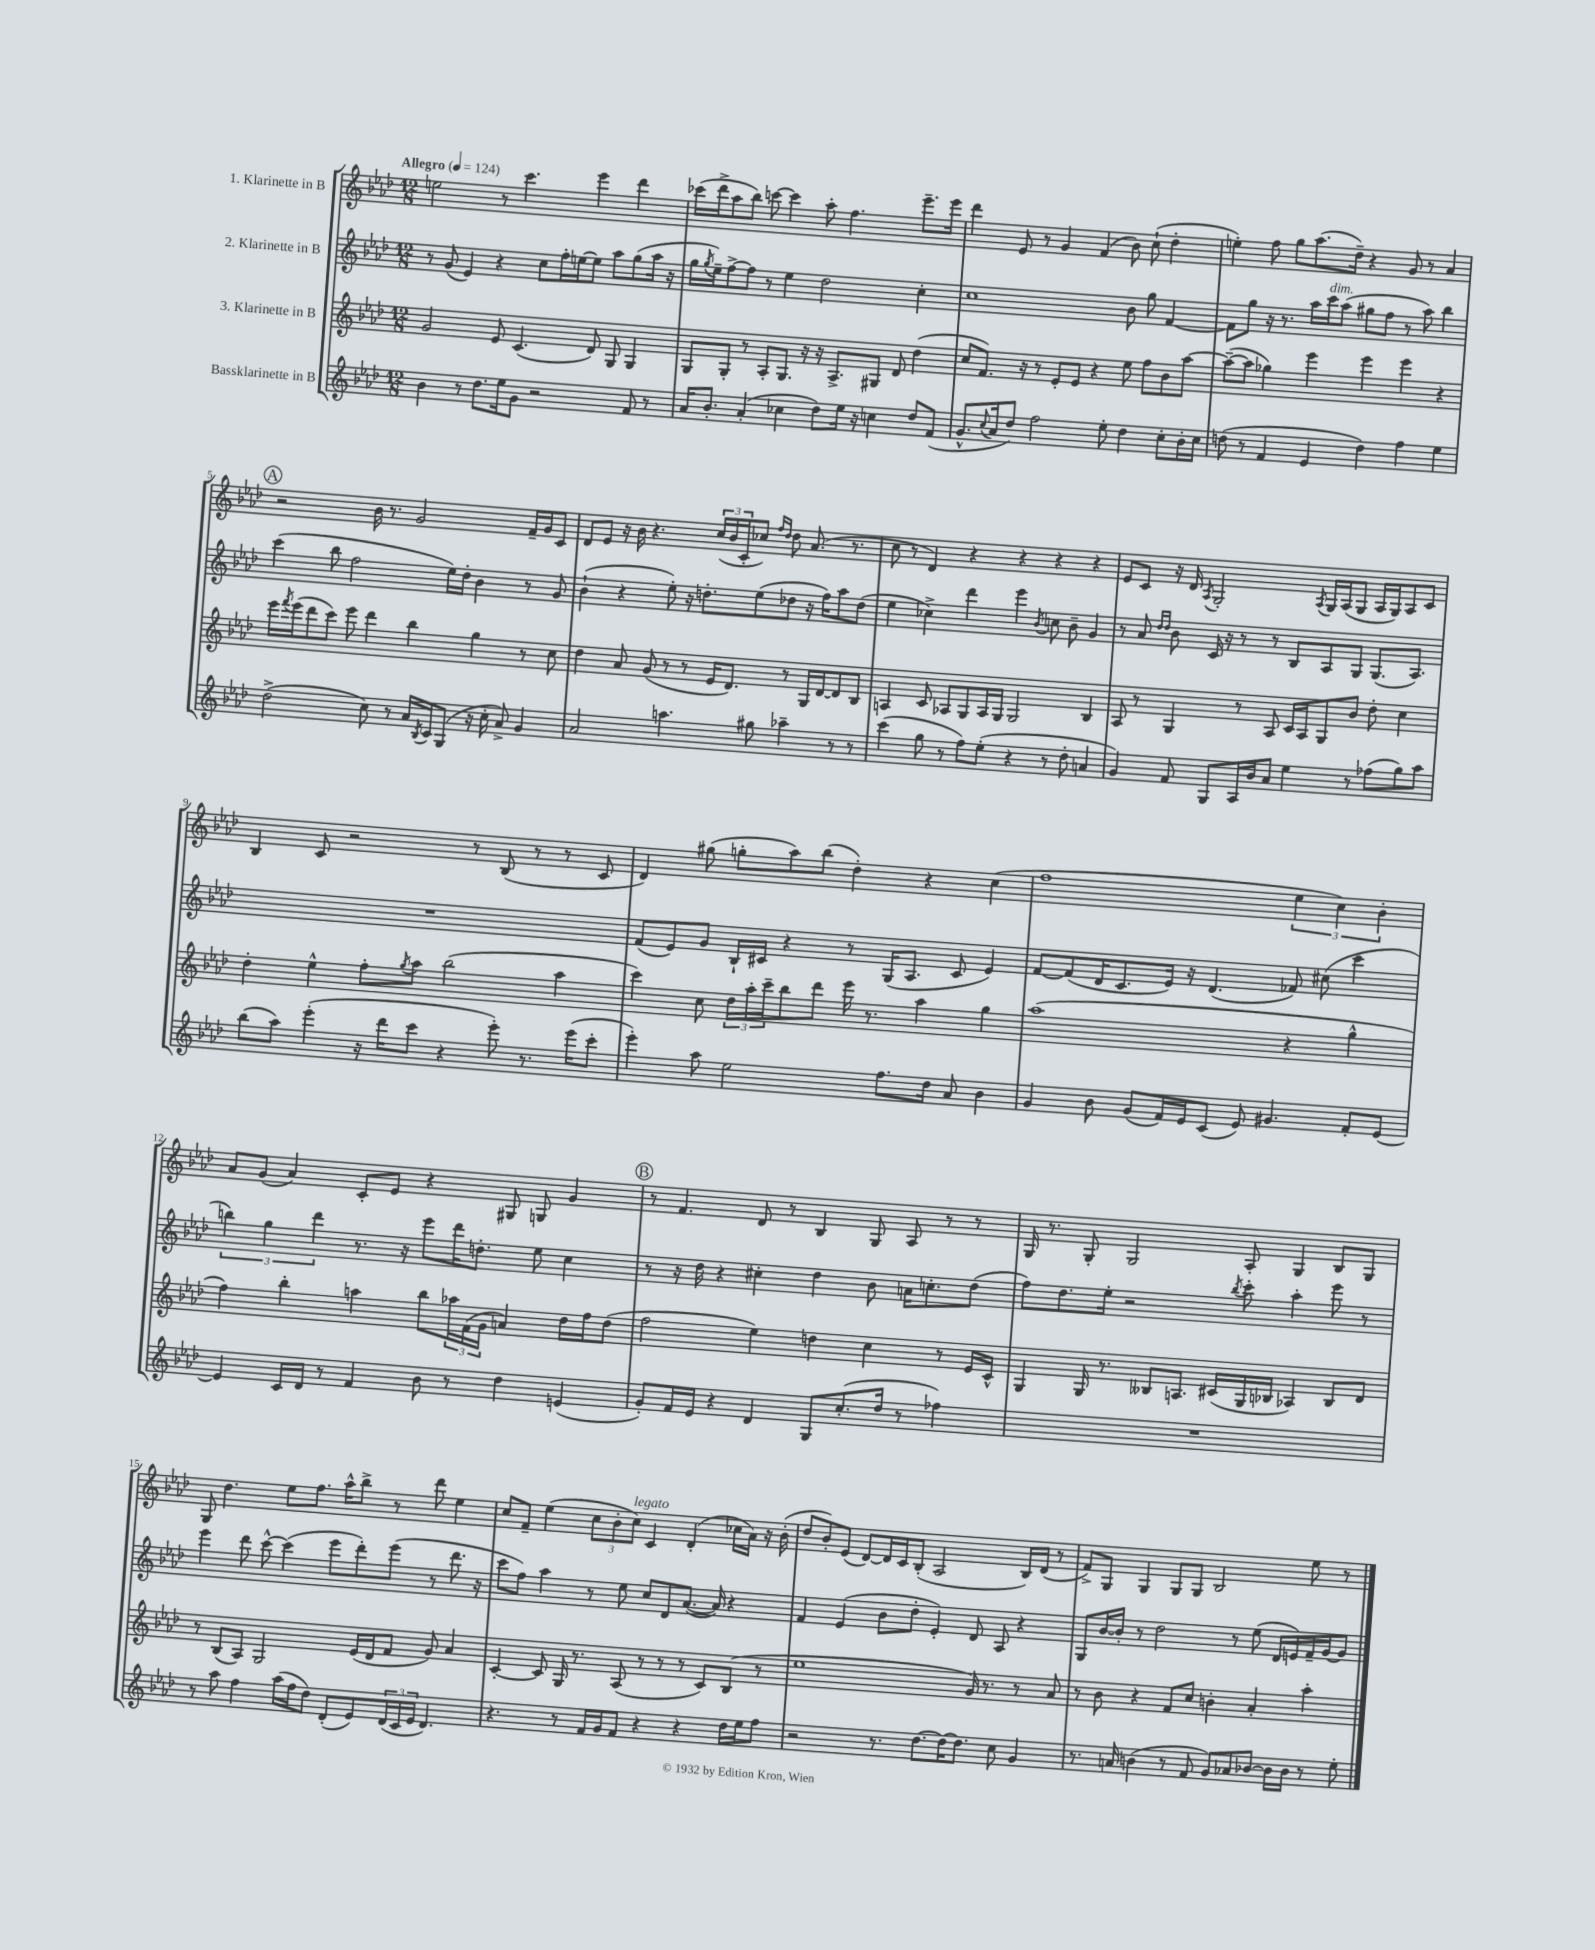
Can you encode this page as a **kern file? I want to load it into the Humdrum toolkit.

**kern	**kern	**kern	**kern
*part4	*part3	*part2	*part1
*staff4	*staff3	*staff2	*staff1
*I"Bassklarinette in B	*I"3. Klarinette in B	*I"2. Klarinette in B	*I"1. Klarinette in B
*clefG2	*clefG2	*clefG2	*clefG2
*k[b-e-a-d-]	*k[b-e-a-d-]	*k[b-e-a-d-]	*k[b-e-a-d-]
*M12/8	*M12/8	*M12/8	*M12/8
*MM124	*MM124	*MM124	*MM124
=1	=1	=1	=1
!	!	!	!LO:TX:a:B:t=Allegro
4b-\	2g/	8r	2een\
.	.	(8g/	.
8r	.	4e-/)	.
8.dd-\L	.	.	.
.	8e-/	4r	8r
16ee-\k	.	.	.
8g\J	(4.c/	.	4.ccc\
2r	.	8cc\L	.
.	.	16ff'\L	.
.	.	[16een\J	.
.	8d-/)	8ee\J]	4eee-\
.	8G/	8aa-\L	.
8f/	4G/	(8gg\	4ddd-\
8r	.	16aa-\Jk	.
.	.	16r	.
=2	=2	=2	=2
16a-/KL	8G/L	16gg\LL	(16ccc-X\LL
.	.	8qgg/	.
8.b-'/J	.	16ee-~\J)	16ddd-^\J
.	8G'/J	[8ff^\	8aa-\
(4a-'/	8r	8ff\J]	8bb-\J)
.	8A-'/L	8r	[8cccn\
4cc-X\	8.G/J	4ee-\	4ccc\]
.	16r	.	.
8dd-\L)	16r	2dd-\	8aa-'\
.	8.A-^/L	.	.
16ee-\Jk	.	.	4.ff\
16r	.	.	.
4ccn\	8G#X/J	.	.
.	8d-/	.	.
8dd-/L	(4dd-\	4cc'\	8.eee-~\L
(8f/J	.	.	.
.	.	.	16eee-\Jk
=3	=3	=3	=3
8.g^^/L	8cc/L	1cc	4ddd-\
.	8.f/J)	.	.
8qqcc/	.	.	.
16a-/k	.	.	.
8dd-/J)	.	.	8e-/
.	16r	.	.
2ff\	8r	.	8r
.	8e-'/L	.	4g/
.	8e-/J	.	.
.	4r	.	(4f/
8ee-'\	.	.	.
4dd-\	8ee-\	8b-\	8b-\)
.	8ff\L	8gg\	(8cc`\
8cc'\L	8b-\	[4f/	4dd-'\
16b-'\L	[8aa-\J	.	.
16cc\JJ	.	.	.
=4	=4	=4	=4
(8ddn\	(8aa-~\L_	8f\L]	4een'\)
8r	8aa-\J]	8gg\J	.
4f/	4gg-X\)	16r	8ff\
.	.	8.r	.
.	.	.	8gg\L
4e-/	4eee-\	16aa-\LL	(8.aa-\
!	!	!LO:TX:a:i:t=dim.	!
.	.	16ccc\J	.
.	.	(8aa-\J	.
.	.	.	16dd-~\Jk)
4dd\)	4eee-\	8gg#X\L	4r
.	.	8ff\J	.
4ff\	4eee-\	8r	8g/
.	.	8aa-\)	8r
4ee-\	4r	4bb-\	4a-/
!!LO:LB:g=z
!!LO:REH:place=s1:t=A
=5	=5	=5	=5
(2dd-^\	16eee-\LL	(4ccc\	2r
.	8qfff/	.	.
.	(16eee-\J	.	.
.	8ddd-\	.	.
.	8ccc\J)	8bb-\	.
.	8eee-\	2ff\	.
8cc\)	4ddd-\	.	16b-\
.	.	.	8.r
8r	.	.	.
16a-/LL	4bb-\	.	2g/
8qB-/	.	.	.
16c/J	.	.	.
(8G/J	.	16ee-\LL)	.
.	.	16dd-'\JJ	.
16r	4gg\	4b-\	.
16cc'\	.	.	.
8a-^/)	.	.	.
4g/	8r	8r	16f~/LL
.	.	.	16g/J
.	8cc\	8g/	8c/J
=6	=6	=6	=6
2a-/	4dd-\	(4b-`\	8d-/L
.	.	.	8e-/J
.	8a-/	4r	16r
.	.	.	16b-\
.	(8g/	.	4.r
4.aan\	8r	8ee-'\)	.
.	8r	16r	.
.	.	8.ddn'\L	.
.	16e-/KL	.	(24cc/LL
.	.	.	24b-/
.	8.d-/J)	.	.
.	.	.	24c'/J
8gg#X\	.	(8ee-\	8cc-X/J)
.	.	.	16qqff/LL
.	.	.	16qqdd-/JJ
4aa-X~\	8r	8dd-X\J	8dd-\
.	16G/LL	16r	(8.a-/
.	[16d-/J	16ff\KL)	.
8r	8d-/]	8aa-\	.
.	.	.	8.r
8r	8B-/J	(8dd-\J	.
=7	=7	=7	=7
(4ccc\	4An/	4ee-\	8cc\
.	.	.	8r
8gg\	8c/	4cc-X^\)	4d-/)
8r	8A-X/L	.	.
8ff\L)	8G/	4ddd-\	4r
(8ee-'\J	16A-/L	.	.
.	16G/JJ	.	.
4r	2G/	4eee-\	4r
.	.	8qb-/	.
8r	.	8ccn\	4r
8dd-'\	.	8b-~\	.
4an/	4B-/	4g/	4r
=8	=8	=8	=8
4g/)	8A-/	8r	8e-/L
.	8r	8a-/	8c/J
.	.	16qqdd-/LL	.
.	.	16qqdd-/JJ	.
8f/	4G/	8b-\	16r
.	.	.	16d-/
.	.	.	8qA-/
8G/L	.	16c/	2G'/
.	.	16r	.
16A-/L	8r	8r	.
16b-/J	.	.	.
8a-/J	8A-/	8r	.
4ee-\	16c/LL	8B-/L	.
.	16A-/J	.	.
.	.	.	8qA-/
.	8G/	8A-/	16G/LL
.	.	.	(16A-/J
8r	8b-/J	8G/J	8G/J
(8ff-X\L	8dd-'\	(8.G/L	16A-/LL
.	.	.	16G/J)
8gg\)	4cc\	.	8A-/
.	.	8.A-/J)	.
8aa-\J	.	.	8c/J
!!LO:LB:g=z
=9	=9	=9	=9
(8bb-\L	4dd-'\	1.r	4B-/
8aa-\J)	.	.	.
(4eee-'\	4ee-^^\	.	8c/
.	.	.	2r
16r	8ff'\L	.	.
16ddd-\KL	.	.	.
.	8qgg/	.	.
8ccc\J	8aa-\J	.	.
4r	(2bb-\	.	.
.	.	.	8r
8eee-'\)	.	.	(8B-/
8.r	.	.	8r
.	4aa-\	.	8r
(16eee-\KL	.	.	.
8ccc'\J	.	.	8c/
=10	=10	=10	=10
4eee-'\)	4ccc\)	(8f/L	4d-/)
.	.	8e-/)	.
8aa-\	8cc\	8g/J	(8gg#X\
2ee-\	24dd-\LL	16B-`/LL	8ggn'\L
.	24aa-'\	.	.
.	.	16c#X/JJ	.
.	24ccc~\J	.	.
.	8bb-\	4r	8aa-\)
.	8ddd-\J	.	(8bb-\J
.	16eee-\	8r	4dd-'\)
.	8.r	.	.
8.ff\L	.	(16G/KL	.
.	.	8.A-/J	.
.	4aa-\	.	4r
16dd-\Jk	.	.	.
8a-/	.	8c#/	.
4b-\	4gg\	4e-/)	(4cc\
=11	=11	=11	=11
4g/	(1aa-	[8f/L	1ff
.	.	(8f/]	.
8b-\	.	16d-/K	.
.	.	8.c/	.
(8g/L	.	.	.
16f/L)	.	16e-/Jk)	.
16e-/J	.	16r	.
(8c/J	.	(4.d-/	.
8e-/)	.	.	.
4.g#X/	.	.	.
.	4r	8f-X/)	6ee-\
.	.	(8cc#X\	.
.	.	.	6cc\)
8f'/L	4gg^^\	4ccc\	.
.	.	.	6b-'\
[8e-/J	.	.	.
!!LO:LB:g=z
=12	=12	=12	=12
4e-/]	4ff\)	6bbn\)	8a-/L
.	.	.	(8g/J
.	.	6gg\	.
16c/LL	4bb-'\	.	4a-/)
16d-/JJ	.	.	.
.	.	6ddd-\	.
8r	.	.	.
4f/	4aan\	8.r	8c'/L
.	.	.	8e-/J
.	.	16r	.
8b-\	8bb-\L	8eee-\L	4r
8r	24aa-X\L	16ddd-\K	.
.	(24f\	.	.
.	.	8.ddn'\J	.
.	24g\JJ	.	.
4dd-\	4an/)	.	8G#X/
.	.	8ee-\	8Gn/
(4en/	16dd-\LL	4cc\	4g/
.	16ff\J	.	.
.	(8dd-\J	.	.
!!LO:REH:place=s1:t=B
=13	=13	=13	=13
8g'/L)	2ff\	8r	8r
16f/L	.	16r	4.f/
16e-/JJ	.	16dd-\	.
4r	.	4r	.
4d-/	4ee-\)	4cc#X'\	8d-/
.	.	.	8r
8G/L	4ddn\	4dd-\	4B-/
(8.cc'/	.	.	.
.	4cc\	8b-\	8G/
16dd-/Jk	.	.	.
8r	.	16an\KL	8A-/
.	.	8.ccn'\	.
4ff-X\)	8r	.	8r
.	16e-/LL	(8dd-\J	8r
.	16c^^/JJ	.	.
=14	=14	=14	=14
1.r	4G/	8ff\L)	16G/
.	.	.	8.r
.	.	8.dd-\	.
.	16G/	.	8G'/
.	8.r	16ee-'\Jk	.
.	.	2r	2G/
.	8B--X/L	.	.
.	8.An/J	.	.
.	(16c#X/LL	.	.
.	.	8qbb-/	.
.	16G/	8ccc'\	8A-'/
.	16B-X/JJ	.	.
.	4A-X/)	4aa-'\	4G/
.	8B-/L	8eee-\	8B-/L
.	8d-/J	8r	8G/J
!!LO:LB:g=z
=15	=15	=15	=15
8r	8r	4eee-\	8G/
8aa-\	(8B-/L	.	4.dd-\
4ff\	8A-/J)	8ddd-\	.
.	2G/	[8ccc^^\	.
(16aa-\LL	.	(4ccc\]	8ee-\L
16ff\J	.	.	.
8dd-\J)	.	.	8.ff\J
(8d-'/L	.	8eee-\L	.
.	.	.	16aa-^^\KL
8e-/)	(16e-/LL	8ddd-'\)	8bb-^\J
.	16d-/J	.	.
(24d-/L	8f/J	(8eee-\J	8r
24c/	.	.	.
24e-/JJ	.	.	.
4.d-/)	8g/)	8r	8ddd-\
.	4a-/	8.ddd-\	4ee-\
.	.	16r	.
=16	=16	=16	=16
4.r	[4c'/	8ccc\L	8cc/L
.	.	8ff\J)	8f~/J
.	8c/]	4aa-\	(4ee-\
8r	16G/	.	.
.	8.r	.	.
16f/LL	.	8r	12cc\L
16g/J	.	.	.
.	.	.	12b-'\
8f/J	(8A-/	8ee-\	.
!	!	!	!LO:TX:a:i:t=legato
.	.	.	12cc\J)
4r	8r	8cc/L	4c/
.	8r	8d-/	.
4r	8r	([8.a-/J	(4d-'/
.	8c/L)	.	.
.	.	16a-/])	.
16dd-\LL	(8B-/J	4r	16cc-X\LL
16ee-\J	.	.	16a-\JJ)
8ff\J	8r	.	16r
.	.	.	(16b-'\
=17	=17	=17	=17
2r	1ee-	4f/	8dd-/L
.	.	.	8b-'/)
.	.	(4e-/	(8e-/J
.	.	.	[8d-/L)
8.r	.	8b-\L	16d-/L]
.	.	.	16c/J
.	.	8dd-'\J	(8B-'/J
[8.dd-\L	.	.	.
.	.	4e-'/)	2A-/
16dd-\K_	.	.	.
8.dd-\J]	.	.	.
.	16g/)	8d-/	.
.	8.r	.	.
8cc\	.	8A-/	.
4g/	8r	4r	16B-/LL)
.	.	.	(16d-/JJ
.	8a-/	.	8r
=18	=18	=18	=18
8.r	8r	8G/L	8f^/L)
.	8b-\	[16b-/L	8G/J
16an/	.	16b-'/JJ]	.
(4bn\	4r	8r	4G/
.	.	2dd-\	.
8r	8f/L	.	8G/L
8f/	8cc/J	.	8G/J
8g/L)	4bn'\	.	2B-/
8a-X/	.	8r	.
[8b-X/J	4a-'/	(8ee-\	.
16b-\LL]	.	16d-/LL	.
16b-\JJ	.	16en/)	.
8r	4aa-'\	16f~/	8ee-\
.	.	[16g/J	.
8ee-'\	.	8g/J]	8r
==	==	==	==
*-	*-	*-	*-
